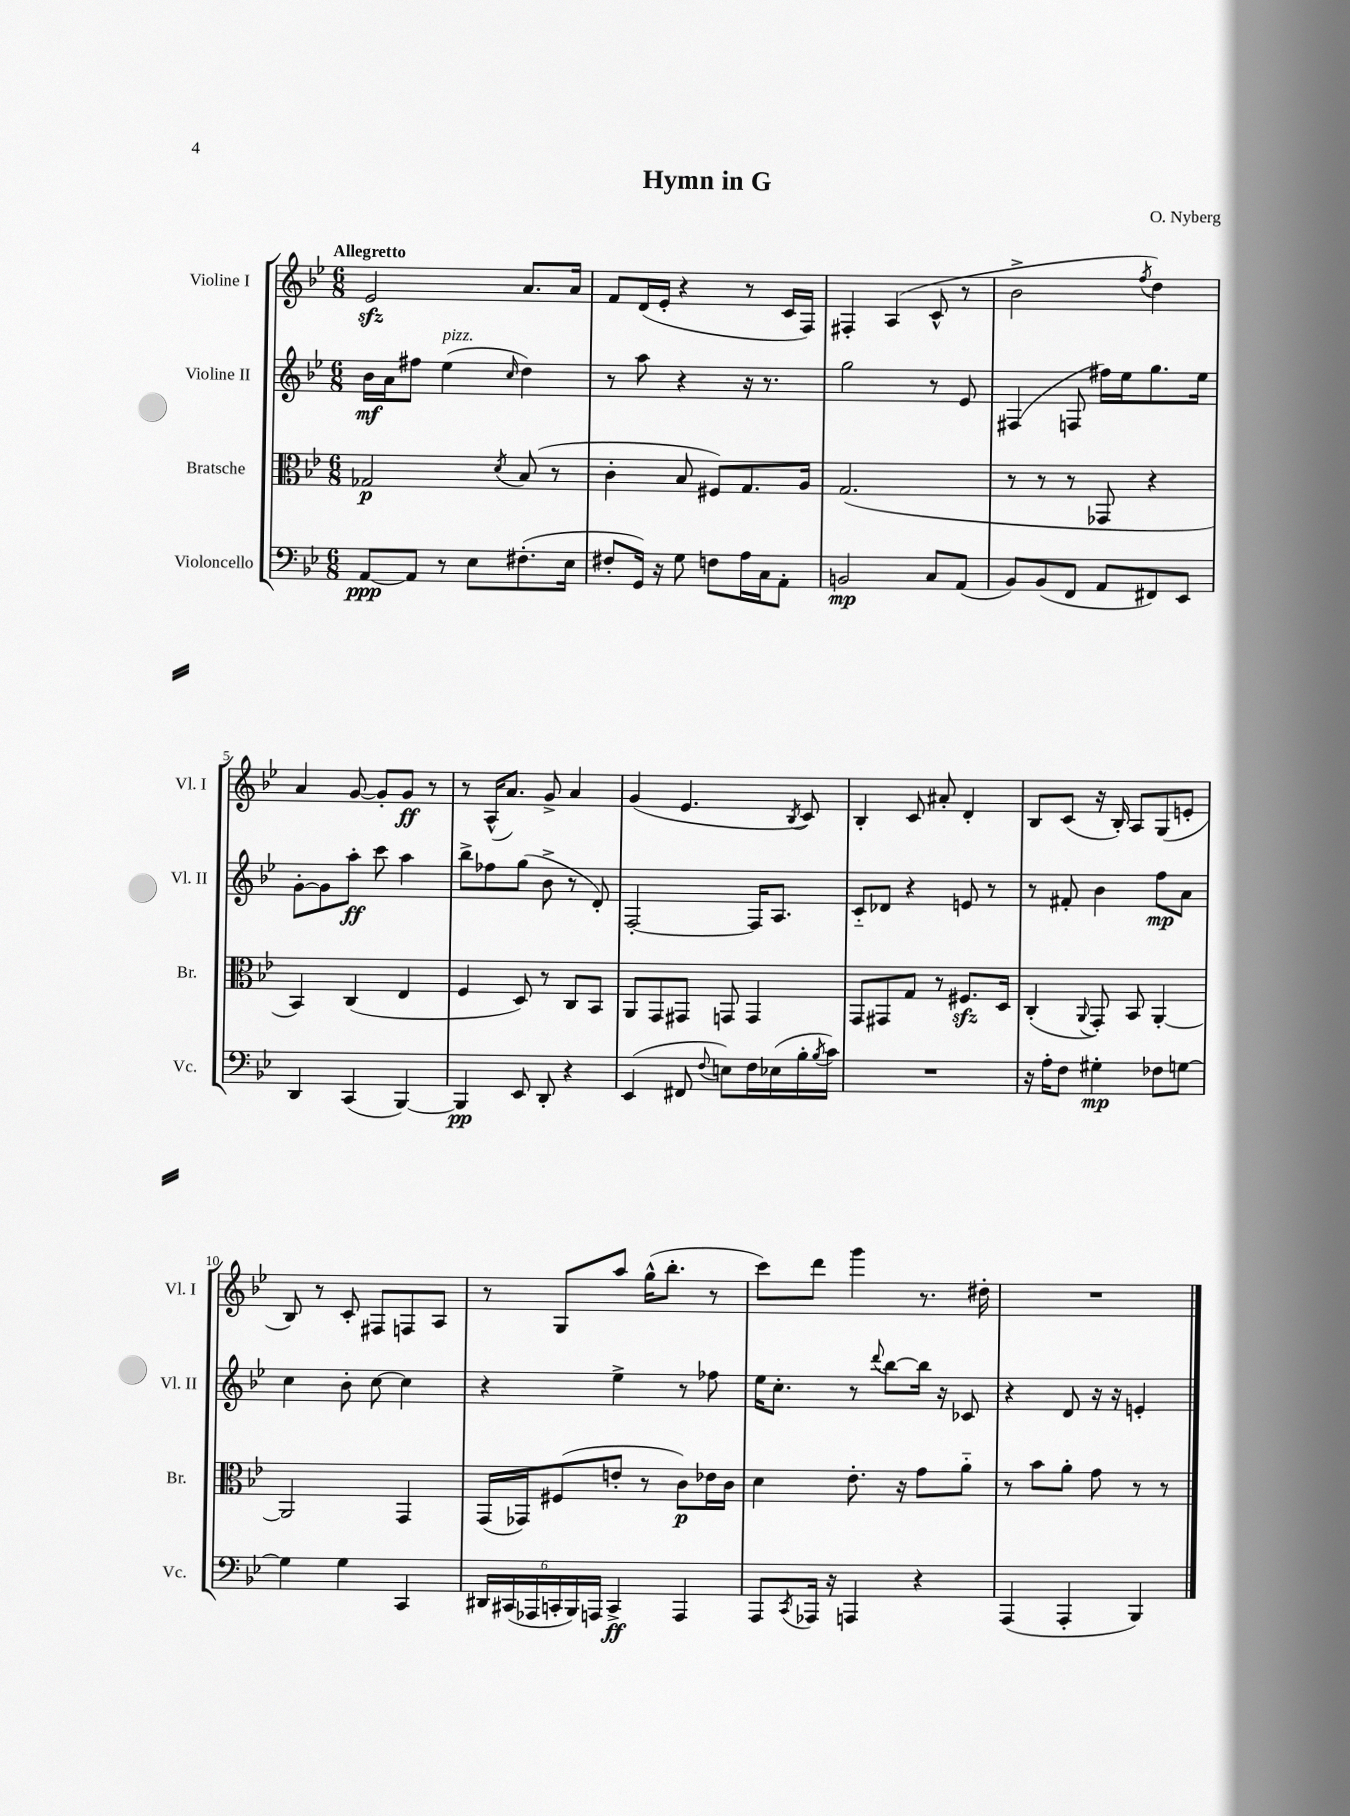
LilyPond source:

\header { title = "Hymn in G" composer = "O. Nyberg" }
<<
\new StaffGroup <<
\new Staff = "s0" \with { instrumentName = "Violine I" shortInstrumentName = "Vl. I" } {
    \clef treble \key bes \major \numericTimeSignature \time 6/8 \tempo "Allegretto"
    ees'2\sfz a'8. a'16 |
    f'8 d'16( ees'16-. r4 r8 c'16 f16) |
    fis4-. a4( c'8-^ r8 |
    bes'2-> \acciaccatura { f''8 } d''4) |
    a'4 g'8~ g'8-. g'8\ff r8 |
    r8 a16-^( a'8.) g'8-> a'4 |
    g'4( ees'4. \acciaccatura { bes8 } c'8) |
    bes4-. c'8 ais'8-. d'4-. |
    bes8 c'8( r16 bes16-.) a8 g8( e'8-. |
    bes8) r8 c'8-. fis8 f8 a8 |
    r8 g8 a''8 g''16-^( bes''8.-. r8 |
    c'''8) d'''8 g'''4 r8. dis''16-. |
    R2. \bar "|." |
}
\new Staff = "s1" \with { instrumentName = "Violine II" shortInstrumentName = "Vl. II" } {
    \clef treble \key bes \major \numericTimeSignature \time 6/8
    bes'16\mf a'16 fis''8 ees''4^\markup { \italic "pizz." }( \grace { c''16 } d''4) |
    r8 a''8 r4 r16 r8. |
    g''2 r8 ees'8 |
    fis4( f8 fis''16) ees''16 g''8. ees''16 |
    g'8~-. g'8 a''8-.\ff c'''8 a''4 |
    bes''8-> fes''8 g''8( bes'8-> r8 d'8-.) |
    f2~-. f16 a8. |
    c'8-_ des'8 r4 e'8 r8 |
    r8 fis'8-. bes'4 f''8\mp a'8 |
    c''4 bes'8-. c''8~ c''4 |
    r4 ees''4-> r8 fes''8 |
    ees''16 c''8.-. r8 \appoggiatura { d'''8 } bes''8~ bes''16 r16 ces'8 |
    r4 d'8 r16 r16 e'4-. \bar "|." |
}
\new Staff = "s2" \with { instrumentName = "Bratsche" shortInstrumentName = "Br." } {
    \clef alto \key bes \major \numericTimeSignature \time 6/8
    ges2\p \acciaccatura { d'8 } bes8( r8 |
    c'4-. bes8 fis8) g8. a16 |
    g2.( |
    r8 r8 r8 ges,8 r4 |
    bes,4) c4( ees4 |
    f4 d8) r8 c8 bes,8 |
    a,8 g,8 gis,8 g,8 g,4 |
    g,8 gis,8 g8 r8 fis8.\sfz d16 |
    c4-.( \appoggiatura { a,8 } g,8-.) bes,8 a,4~-. |
    a,2 g,4 |
    g,16( ges,16) fis8( e'8-. r8 c'8\p) ees'16 c'16 |
    d'4 ees'8.-. r16 g'8 a'8-_ |
    r8 bes'8 a'8-. g'8 r8 r8 \bar "|." |
}
\new Staff = "s3" \with { instrumentName = "Violoncello" shortInstrumentName = "Vc." } {
    \clef bass \key bes \major \numericTimeSignature \time 6/8
    a,8~\ppp a,8 r8 ees8 fis8.-.( ees16 |
    fis8-. g,16) r16 g8 f8 a16 c16 a,8-. |
    b,2\mp c8 a,8( |
    bes,8) bes,8( f,8 a,8 fis,8) ees,8 |
    d,4 c,4( bes,,4~) |
    bes,,4\pp ees,8 d,8-. r4 |
    ees,4( fis,8 \appoggiatura { f8 } e8) f16 ees16( bes16-. \acciaccatura { bes8 } c'16) |
    R2. |
    r16 a16-. f8 gis4-.\mp fes8 g8~ |
    g4 g4 c,4 |
    \tuplet 6/4 { dis,16 cis,16( aes,,16 c,16-. bes,,16) a,,16 } c,4->\ff a,,4 |
    a,,8 \acciaccatura { c,8 } aes,,16 r16 a,,4 r4 |
    a,,4( a,,4-. bes,,4) \bar "|." |
}
>>
>>
